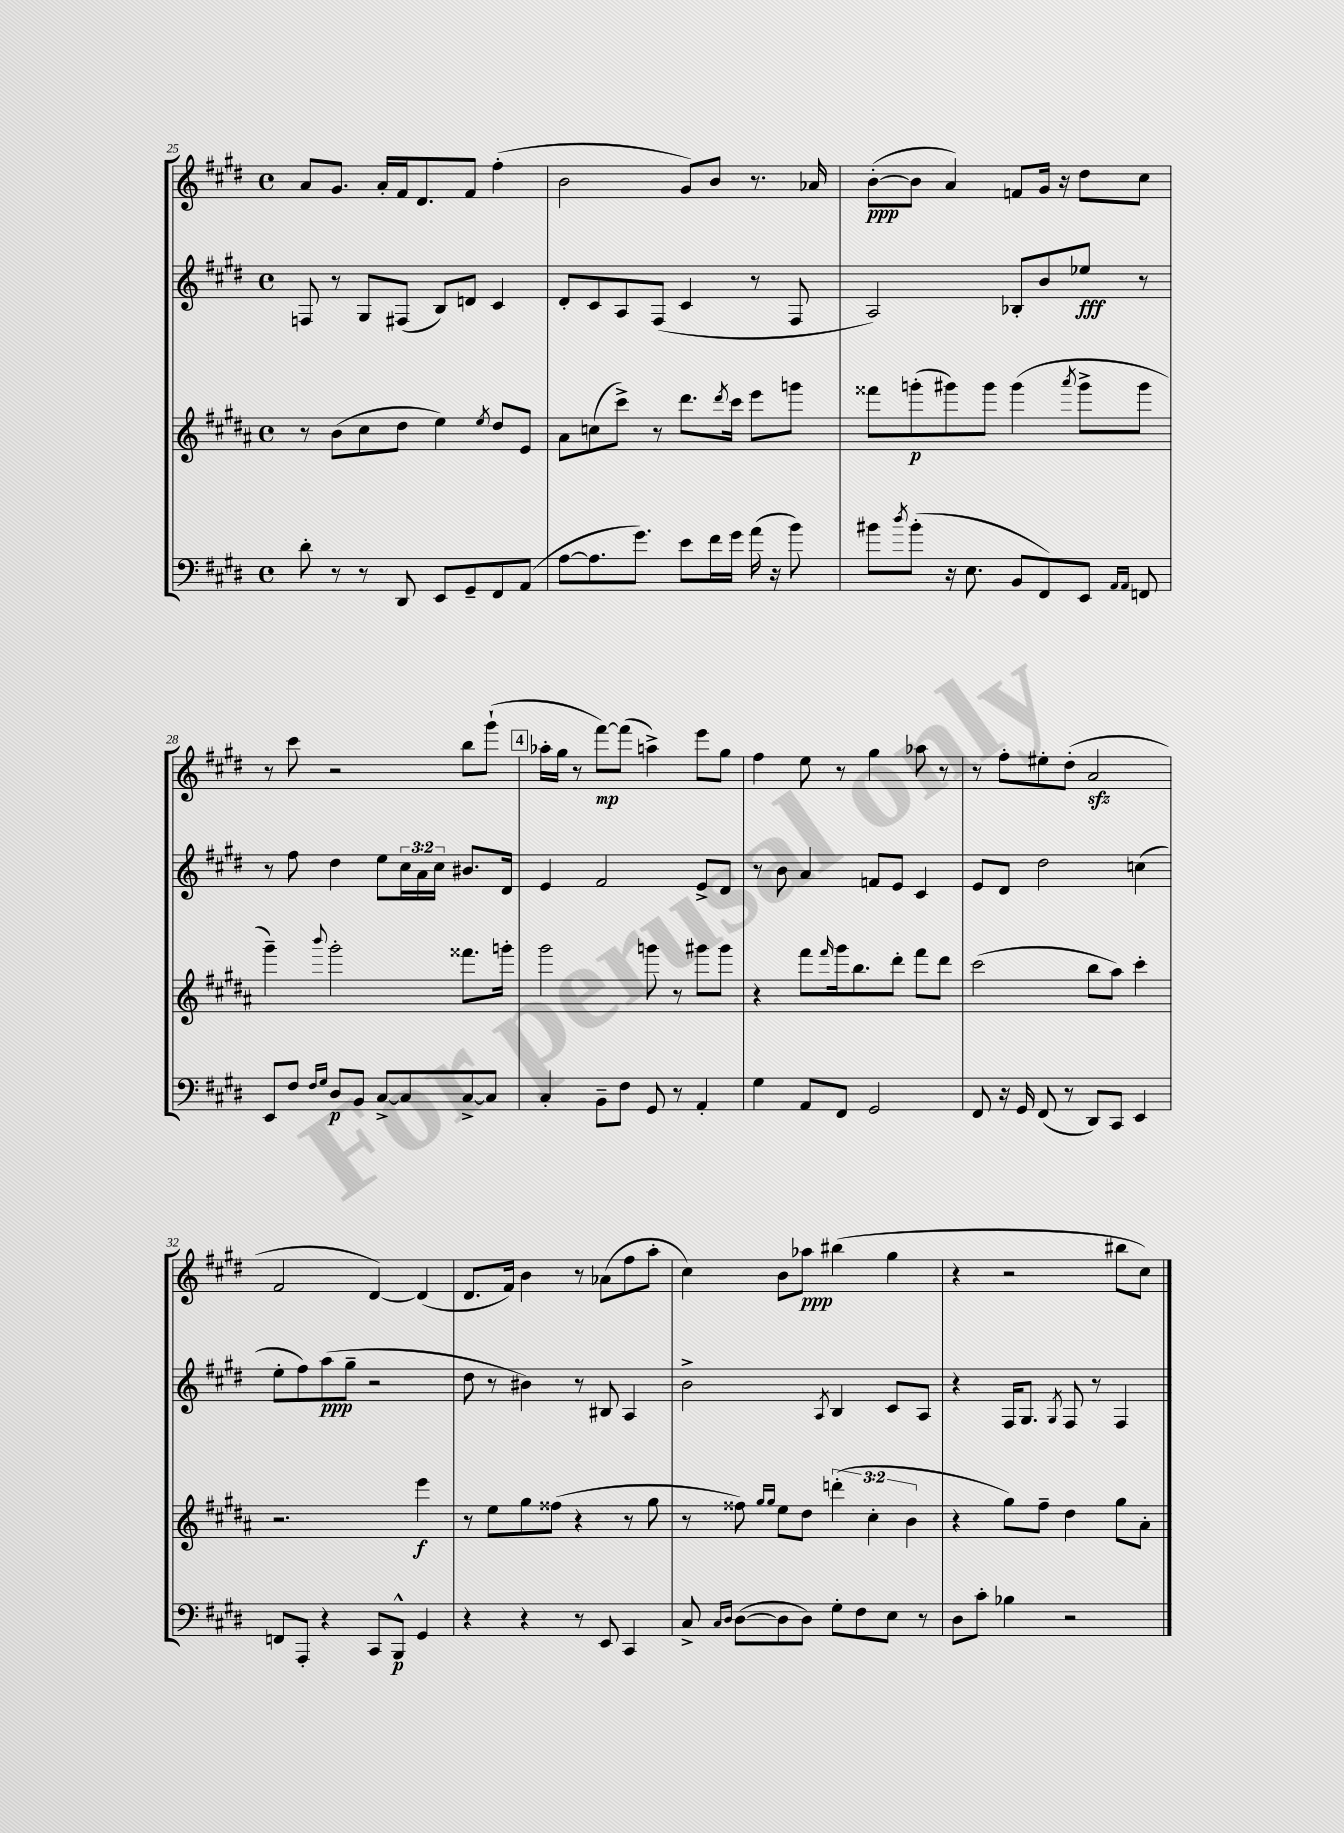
<<
\new StaffGroup <<
\new Staff = "s0" {
    \clef treble \key e \major \defaultTimeSignature \time 4/4
    a'8 gis'8. a'16-. fis'16 dis'8. fis'8 fis''4-.( |
    b'2 gis'8) b'8 r8. aes'16 |
    b'8~-.\ppp( b'8 a'4) f'8 gis'16 r16 dis''8 cis''8 |
    r8 cis'''8 r2 b''8 gis'''8-!( |
    \mark \markup { \box "4" } aes''16-. gis''16 r8 fis'''8~\mp) fis'''8( a''4->) e'''8 gis''8 |
    fis''4 e''8 r8 gis''4 aes''8 r8 |
    r8 fis''8-. eis''8-. dis''8-.( a'2\sfz |
    fis'2 dis'4~) dis'4( |
    dis'8. fis'16) b'4 r8 aes'8( fis''8 a''8-. |
    cis''4) b'8 aes''8\ppp bis''4( gis''4 |
    r4 r2 bis''8 cis''8) \bar "|." |
}
\new Staff = "s1" {
    \clef treble \key e \major \defaultTimeSignature \time 4/4 \override Staff.TupletNumber.text = #tuplet-number::calc-fraction-text
    f8 r8 gis8 fis8( b8) d'8 cis'4 |
    dis'8-. cis'8 a8 fis8( cis'4 r8 fis8 |
    a2) bes8-. b'8 ees''8\fff r8 |
    r8 fis''8 dis''4 e''8 \tuplet 3/2 { cis''16 a'16 cis''16 } bis'8. dis'16 |
    \mark \markup { \box "4" } e'4 fis'2 e'8-> dis'8 |
    r8 b'8 a'4 f'8 e'8 cis'4 |
    e'8 dis'8 dis''2 c''4( |
    e''8-. fis''8) a''8\ppp( gis''8-- r2 |
    dis''8 r8 bis'4) r8 bis8 a4 |
    b'2-> \acciaccatura { a8 } b4 cis'8 a8 |
    r4 fis16 gis8. \acciaccatura { gis8 } fis8 r8 fis4 \bar "|." |
}
\new Staff = "s2" {
    \clef treble \key b \major \defaultTimeSignature \time 4/4 \override Staff.TupletNumber.text = #tuplet-number::calc-fraction-text
    r8 b'8( cis''8 dis''8 e''4) \acciaccatura { e''8 } dis''8 e'8 |
    ais'8 c''8( cis'''8->) r8 dis'''8. \acciaccatura { dis'''8 } cis'''16 e'''8 g'''8 |
    fisis'''8 g'''8-.\p( gis'''8) gis'''8 gis'''4( \acciaccatura { ais'''8 } gis'''8-> gis'''8 |
    gis'''4--) \appoggiatura { b'''8 } gis'''2-. fisis'''8. g'''16-. |
    \mark \markup { \box "4" } gis'''2 g'''8 r8 gis'''8 gis'''8 |
    r4 fis'''8 \grace { fis'''16 } gis'''16 b''8. dis'''8-. fis'''8 dis'''8 |
    cis'''2( b''8 ais''8) cis'''4-. |
    r2. e'''4\f |
    r8 e''8 gis''8 fisis''8( r4 r8 gis''8 |
    r8 fisis''8) \grace { gis''16 gis''16 } e''8 dis''8 \tuplet 3/2 { d'''4-.( cis''4-. b'4 } |
    r4 gis''8) fis''8-- dis''4 gis''8 ais'8-. \bar "|." |
}
\new Staff = "s3" {
    \clef bass \key e \major \defaultTimeSignature \time 4/4
    dis'8-. r8 r8 dis,8 e,8 gis,8-- fis,8 a,8( |
    a8~ a8. gis'8.) e'8 fis'16 gis'16 a'16( r16 b'8) |
    bis'8 \acciaccatura { dis''8 } bis'8-.( r16 e8. b,8 fis,8) e,8 \grace { a,16 a,16 } f,8 |
    e,8 fis8 \grace { fis16 gis16 } dis8\p b,8 cis8~-> cis8 cis8~-> cis8 |
    \mark \markup { \box "4" } cis4-. b,8-- fis8 gis,8 r8 a,4-. |
    gis4 a,8 fis,8 gis,2 |
    fis,8 r16 gis,16 fis,8( r8 dis,8) cis,8 e,4 |
    f,8 a,,8-. r4 cis,8 b,,8-^\p gis,4 |
    r4 r4 r8 e,8 cis,4 |
    cis8-> \grace { cis16 dis16 } dis8~( dis8 dis8) gis8-. fis8 e8 r8 |
    dis8 cis'8-. bes4 r2 \bar "|." |
}
>>
>>
\layout { \context { \Score currentBarNumber = #25 } }
